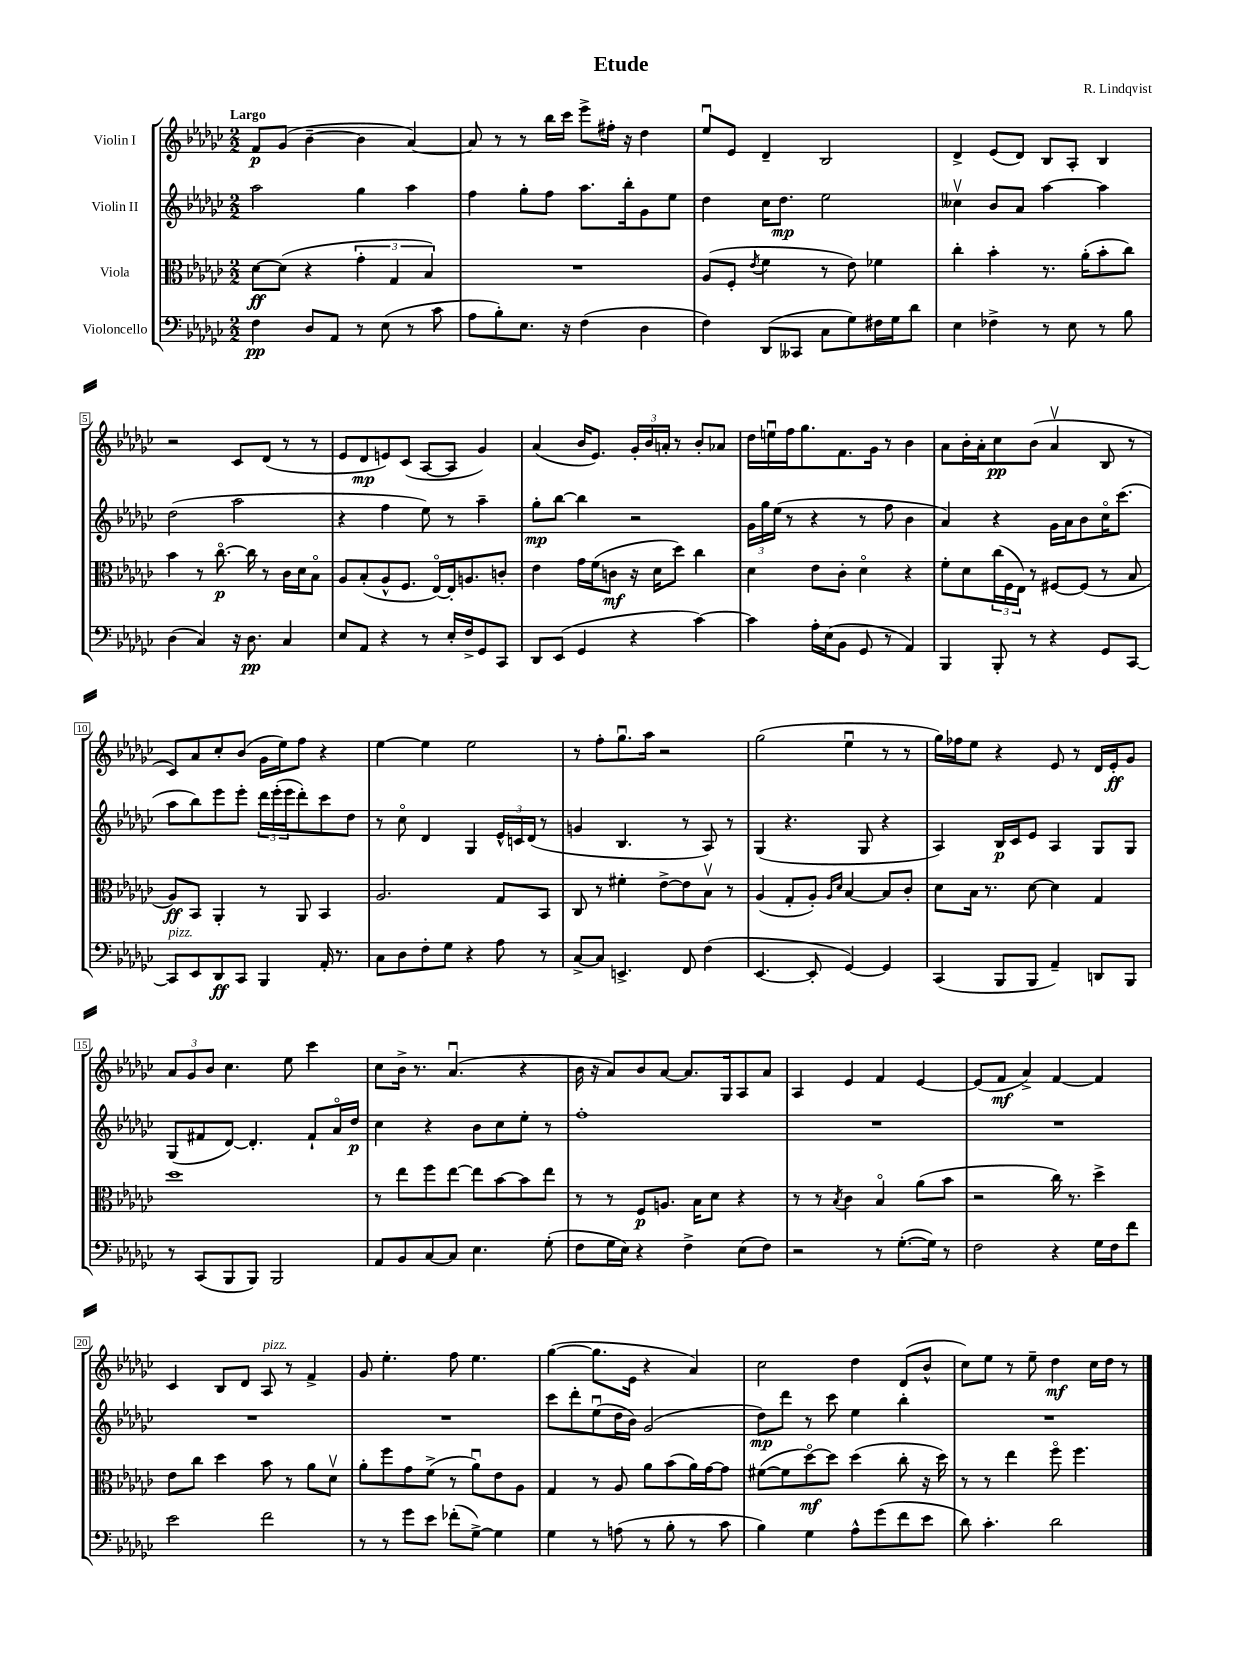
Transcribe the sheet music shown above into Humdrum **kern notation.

**kern	**dynam	**kern	**dynam	**kern	**dynam	**kern	**dynam
*part4	*part4	*part3	*part3	*part2	*part2	*part1	*part1
*staff4	*staff4	*staff3	*staff3	*staff2	*staff2	*staff1	*staff1
*I"Violoncello	*	*I"Viola	*	*I"Violin II	*	*I"Violin I	*
*clefF4	*	*clefC3	*	*clefG2	*	*clefG2	*
*k[b-e-a-d-g-c-]	*	*k[b-e-a-d-g-c-]	*	*k[b-e-a-d-g-c-]	*	*k[b-e-a-d-g-c-]	*
*M2/2	*	*M2/2	*	*M2/2	*	*M2/2	*
=1	=1	=1	=1	=1	=1	=1	=1
!	!	!	!	!	!	!LO:TX:a:B:t=Largo	!
4F\	pp	[8d-\L	ff	2aa-\	.	8f/L	p
.	.	(8d-\J]	.	.	.	(8g-/J	.
8D-/L	.	4r	.	.	.	[4b-~\	.
8AA-/J	.	.	.	.	.	.	.
8r	.	6g-'\	.	4gg-\	.	4b-\]	.
(8E-\	.	.	.	.	.	.	.
.	.	6G-/	.	.	.	.	.
8r	.	.	.	4aa-\	.	[4a-/)	.
.	.	6B-/)	.	.	.	.	.
8c-\	.	.	.	.	.	.	.
=2	=2	=2	=2	=2	=2	=2	=2
8A-\L	.	1r	.	4ff\	.	8a-/]	.
8B-'\)	.	.	.	.	.	8r	.
8.E-\J	.	.	.	8gg-'\L	.	8r	.
.	.	.	.	8ff\J	.	16bb-\LL	.
16r	.	.	.	.	.	16ccc-\JJ	.
(4F\	.	.	.	8.aa-\L	.	8eee-^\L	.
.	.	.	.	.	.	16ff#X'\Jk	.
.	.	.	.	16bb-'\k	.	16r	.
4D-\	.	.	.	8g-\	.	4dd-\	.
.	.	.	.	8ee-\J	.	.	.
=3	=3	=3	=3	=3	=3	=3	=3
4F\)	.	(8A-/L	.	4dd-\	.	8ee-u/L	.
.	.	8F'/J	.	.	.	8e-/J	.
.	.	8qe-/	.	.	.	.	.
(8DD-/L	.	4f\	.	16cc-\KL	.	4d-~/	.
.	.	.	.	8.dd-\J	mp	.	.
8CC--X/J	.	.	.	.	.	.	.
8C-\L	.	8r	.	2ee-\	.	2B-/	.
8G-\)	.	8e-\)	.	.	.	.	.
16F#X\L	.	4f-X\	.	.	.	.	.
16G-\J	.	.	.	.	.	.	.
8d-\J	.	.	.	.	.	.	.
=4	=4	=4	=4	=4	=4	=4	=4
4E-\	.	4cc-'\	.	4cc--Xv\	.	4d-^/	.
4F-X^\	.	4b-'\	.	8b-/L	.	(8e-/L	.
.	.	.	.	8a-/J	.	8d-/J)	.
8r	.	8.r	.	[4aa-\	.	8B-/L	.
8E-\	.	.	.	.	.	8A-'/J	.
.	.	(16a-'\KL	.	.	.	.	.
8r	.	8b-'\	.	4aa-\]	.	4B-/	.
8B-\	.	8cc-\J)	.	.	.	.	.
!!LO:LB:g=z
=5	=5	=5	=5	=5	=5	=5	=5
(4D-\	.	4b-\	.	(2dd-\	.	2r	.
4C-/)	.	8r	.	.	.	.	.
.	.	[8.cc-\	p	.	.	.	.
16r	.	.	.	2aa-\	.	8c-/L	.
8.D-\	pp	16cc-\]	.	.	.	.	.
.	.	8r	.	.	.	(8d-/J	.
4C-/	.	16c-\LL	.	.	.	8r	.
.	.	16d-\J	.	.	.	.	.
.	.	8B-\J	.	.	.	8r	.
=6	=6	=6	=6	=6	=6	=6	=6
8E-/L	.	8A-/L	.	4r	.	8e-/L	.
8AA-/J	.	(8B-'/	.	.	.	8d-/	mp
4r	.	8A-^^/	.	4ff\	.	8en/)	.
.	.	8.F/J	.	.	.	(8c-/J	.
8r	.	.	.	8ee-\)	.	[8A-/L	.
.	.	[16E-/LL)	.	.	.	.	.
16E-'/LL	.	16E-'/J]	.	8r	.	8A-/J]	.
16F^/J	.	8.An/	.	.	.	.	.
8GG-/	.	.	.	4aa-~\	.	4g-/)	.
8CC-/J	.	8cn'/J	.	.	.	.	.
=7	=7	=7	=7	=7	=7	=7	=7
8DD-/L	.	4e-\	.	8gg-'\L	mp	(4a-/	.
(8EE-/J	.	.	.	[8bb-\J	.	.	.
4GG-/	.	16g-\LL	.	4bb-\]	.	16b-/KL	.
.	.	(16f\J	.	.	.	8.e-/J)	.
.	.	8cn\J	mf	.	.	.	.
4r	.	16r	.	2r	.	24g-'/LL	.
.	.	.	.	.	.	24b-/	.
.	.	16d-\KL	.	.	.	.	.
.	.	.	.	.	.	24an'/JJ	.
.	.	8dd-\J)	.	.	.	8r	.
[4c-\)	.	4cc-\	.	.	.	8b-'/L	.
.	.	.	.	.	.	8a-X/J	.
=8	=8	=8	=8	=8	=8	=8	=8
4c-\]	.	4d-\	.	24g-\LL	.	16dd-\LL	.
.	.	.	.	24gg-\	.	.	.
.	.	.	.	.	.	16eenu\	.
.	.	.	.	(24ee-\JJ	.	.	.
.	.	.	.	8r	.	16ff\J	.
.	.	.	.	.	.	8.gg-\	.
16A-'\LL	.	8e-\L	.	4r	.	.	.
(16E-\J	.	.	.	.	.	.	.
8BB-\J	.	8c-'\J	.	.	.	8.f\	.
8GG-/	.	4d-\	.	8r	.	.	.
.	.	.	.	.	.	16g-\Jk	.
8r	.	.	.	8ff\	.	8r	.
4AA-/)	.	4r	.	4b-\	.	4b-\	.
=9	=9	=9	=9	=9	=9	=9	=9
4BBB-/	.	8f'\L	.	4a-/)	.	8a-\L	.
.	.	8d-\	.	.	.	16b-'\L	.
.	.	.	.	.	.	16a-'\J	.
8BBB-'/	.	(24cc-\L	.	4r	.	8cc-\	pp
.	.	24F\	.	.	.	.	.
.	.	24E-\JJ)	.	.	.	.	.
8r	.	8r	.	.	.	(8b-\J	.
4r	.	[8F#X/L	.	16g-\LL	.	4a-v/	.
.	.	.	.	16a-\J	.	.	.
.	.	(8F#/J]	.	8b-\	.	.	.
8GG-/L	.	8r	.	16cc-\K	.	8B-/	.
.	.	.	.	(8.ccc-\J	.	.	.
[8CC-/J	.	8B-/	.	.	.	8r	.
!!LO:LB:g=z
=10	=10	=10	=10	=10	=10	=10	=10
!LO:TX:a:i:t=pizz.	!	!	!	!	!	!	!
8CC-/L]	.	8A-/L)	ff	8aa-\L	.	8c-/L)	.
8EE-/	.	8BB-/J	.	8bb-\)	.	8a-/	.
8DD-/	ff	4AA-'/	.	8eee-\	.	8cc-'/	.
8CC-/J	.	.	.	8eee-'\J	.	(8b-/J	.
4BBB-/	.	8r	.	24ddd-\LL	.	16g-\LL	.
.	.	.	.	(24eee-'\	.	.	.
.	.	.	.	.	.	16ee-\J)	.
.	.	.	.	24eee-\J	.	.	.
.	.	8AA-/	.	8ddd-'\)	.	8ff\J	.
16AA-'/	.	4BB-/	.	8ccc-\	.	4r	.
8.r	.	.	.	.	.	.	.
.	.	.	.	8dd-\J	.	.	.
=11	=11	=11	=11	=11	=11	=11	=11
8C-\L	.	2.A-/	.	8r	.	[4ee-\	.
8D-\	.	.	.	8cc-\	.	.	.
8F'\	.	.	.	4d-/	.	4ee-\]	.
8G-\J	.	.	.	.	.	.	.
4r	.	.	.	4G-/	.	2ee-\	.
8A-\	.	8G-/L	.	24e-^^/LL	.	.	.
.	.	.	.	24cn/	.	.	.
.	.	.	.	(24d-/JJ	.	.	.
8r	.	8BB-/J	.	8r	.	.	.
=12	=12	=12	=12	=12	=12	=12	=12
[8C-^/L	.	8C-/	.	4gn/	.	8r	.
8C-/J]	.	8r	.	.	.	8ff'\L	.
4.EEn^/	.	4f#X'\	.	4.B-/	.	8.gg-u\	.
.	.	.	.	.	.	16aa-\Jk	.
.	.	[8e-^\L	.	.	.	2r	.
8FF/	.	8e-\]	.	8r	.	.	.
(4F\	.	8B-v\J	.	8A-/)	.	.	.
.	.	8r	.	8r	.	.	.
=13	=13	=13	=13	=13	=13	=13	=13
[4.EE-/	.	(4A-/	.	(4G-/	.	(2gg-\	.
.	.	8G-'/L	.	4.r	.	.	.
8EE-'/]	.	8A-'/J)	.	.	.	.	.
.	.	16qqA-/LL	.	.	.	.	.
.	.	16qqd-/JJ	.	.	.	.	.
[4GG-/)	.	[4B-/	.	.	.	4ee-u\	.
.	.	.	.	8G-/	.	.	.
4GG-/]	.	8B-/L]	.	4r	.	8r	.
.	.	8c-'/J	.	.	.	8r	.
=14	=14	=14	=14	=14	=14	=14	=14
(4CC-/	.	8d-\L	.	4A-/)	.	16gg-\LL)	.
.	.	.	.	.	.	16ff-X\J	.
.	.	16B-\Jk	.	.	.	8ee-\J	.
.	.	8.r	.	.	.	.	.
8BBB-/L	.	.	.	16B-/LL	p	4r	.
.	.	.	.	16c-/J	.	.	.
8BBB-/J	.	[8d-\	.	8e-/J	.	.	.
4AA-~/)	.	4d-\]	.	4A-/	.	8e-/	.
.	.	.	.	.	.	8r	.
8DDn/L	.	4G-/	.	8G-/L	.	16d-/LL	.
.	.	.	.	.	.	16e-'/J	ff
8BBB-/J	.	.	.	8G-/J	.	8g-/J	.
!!LO:LB:g=z
=15	=15	=15	=15	=15	=15	=15	=15
8r	.	1dd-	.	(8G-/L	.	12a-/L	.
.	.	.	.	.	.	12g-/	.
(8CC-/L	.	.	.	8f#X/	.	.	.
.	.	.	.	.	.	12b-/J	.
8BBB-/	.	.	.	[8d-/J)	.	4.cc-\	.
8BBB-/J)	.	.	.	4.d-'/]	.	.	.
2BBB-/	.	.	.	.	.	.	.
.	.	.	.	.	.	8ee-\	.
.	.	.	.	8f#`/L	.	4ccc-\	.
.	.	.	.	16a-/L	.	.	.
.	.	.	.	16dd-/JJ	p	.	.
=16	=16	=16	=16	=16	=16	=16	=16
8AA-/L	.	8r	.	4cc-\	.	8cc-\L	.
8BB-/	.	8ee-\L	.	.	.	16b-^\Jk	.
.	.	.	.	.	.	8.r	.
[8C-/	.	8ff\	.	4r	.	.	.
8C-/J]	.	[8ee-\J	.	.	.	(4.a-u/	.
4.E-\	.	8ee-\L]	.	8b-\L	.	.	.
.	.	[8b-\	.	8cc-\	.	.	.
.	.	8b-\]	.	8ee-'\J	.	4r	.
(8G-'\	.	8ee-\J	.	8r	.	.	.
=17	=17	=17	=17	=17	=17	=17	=17
8F\L	.	8r	.	1ff'	.	16b-\	.
.	.	.	.	.	.	16r	.
16G-\L	.	8r	.	.	.	8a-/L)	.
16E-\JJ)	.	.	.	.	.	.	.
4r	.	8F/L	p	.	.	8b-/	.
.	.	8.An/J	.	.	.	[8a-/J	.
4F^\	.	.	.	.	.	8.a-/L]	.
.	.	16B-\KL	.	.	.	.	.
.	.	8d-\J	.	.	.	.	.
.	.	.	.	.	.	16G-/k	.
(8E-\L	.	4r	.	.	.	8A-/	.
8F\J)	.	.	.	.	.	8a-/J	.
=18	=18	=18	=18	=18	=18	=18	=18
2r	.	8r	.	1r	.	4A-/	.
.	.	8r	.	.	.	.	.
.	.	8qB-/	.	.	.	.	.
.	.	4c-\	.	.	.	4e-/	.
8r	.	4B-/	.	.	.	4f/	.
([8.G-'\L	.	.	.	.	.	.	.
.	.	(8a-\L	.	.	.	[4e-/	.
16G-\Jk])	.	.	.	.	.	.	.
8r	.	8b-\J	.	.	.	.	.
=19	=19	=19	=19	=19	=19	=19	=19
2F\	.	2r	.	1r	.	(8e-/L]	.
.	.	.	.	.	.	8f/J	mf
.	.	.	.	.	.	4a-^/)	.
4r	.	16cc-\)	.	.	.	[4f/	.
.	.	8.r	.	.	.	.	.
16G-\LL	.	4dd-^\	.	.	.	4f/]	.
16F\J	.	.	.	.	.	.	.
8f\J	.	.	.	.	.	.	.
!!LO:LB:g=z
=20	=20	=20	=20	=20	=20	=20	=20
2e-\	.	8e-\L	.	1r	.	4c-/	.
.	.	8cc-\J	.	.	.	.	.
.	.	4dd-\	.	.	.	8B-/L	.
.	.	.	.	.	.	8d-/J	.
!	!	!	!	!	!	!LO:TX:a:i:t=pizz.	!
2f\	.	8b-\	.	.	.	8A-/	.
.	.	8r	.	.	.	8r	.
.	.	8a-\L	.	.	.	4f^/	.
.	.	8d-v\J	.	.	.	.	.
=21	=21	=21	=21	=21	=21	=21	=21
8r	.	8a-'\L	.	1r	.	8g-/	.
8r	.	8ff\	.	.	.	4.ee-'\	.
8g-\L	.	8g-\	.	.	.	.	.
8e-\J	.	(8f^\J	.	.	.	.	.
(8f-X'\L	.	8r	.	.	.	8ff\	.
[8G-^\J)	.	8a-u\L)	.	.	.	4.ee-\	.
4G-\]	.	8e-\	.	.	.	.	.
.	.	8A-\J	.	.	.	.	.
=22	=22	=22	=22	=22	=22	=22	=22
4G-\	.	4G-/	.	8ccc-\L	.	([4gg-\	.
.	.	.	.	8ddd-'\	.	.	.
8r	.	8r	.	(8ee-u\	.	8.gg-\L]	.
(8An\	.	8A-/	.	16dd-\L	.	.	.
.	.	.	.	16b-\JJ)	.	16e-\Jk	.
8r	.	8a-\L	.	(2g-/	.	4r	.
8B-'\	.	(8b-\	.	.	.	.	.
8r	.	16a-\L)	.	.	.	4a-/)	.
.	.	[16g-\J	.	.	.	.	.
8c-\	.	8g-\J]	.	.	.	.	.
=23	=23	=23	=23	=23	=23	=23	=23
4B-\)	.	([8f#X\L	.	8dd-\L)	mp	2cc-\	.
.	.	8f#\]	.	8ddd-\J	.	.	.
4G-\	.	[8dd-\)	mf	8r	.	.	.
.	.	8dd-\J]	.	8ccc-\	.	.	.
8A-^^\L	.	(4dd-\	.	4ee-\	.	4dd-\	.
(8g-\	.	.	.	.	.	.	.
8f\	.	8cc-'\	.	4bb-'\	.	(8d-/L	.
8e-\J	.	16r	.	.	.	8b-^^/J	.
.	.	16dd-\)	.	.	.	.	.
=24	=24	=24	=24	=24	=24	=24	=24
8d-\)	.	8r	.	1r	.	8cc-\L)	.
4.c-'\	.	8r	.	.	.	8ee-\J	.
.	.	4ee-\	.	.	.	8r	.
.	.	.	.	.	.	8ee-~\	.
2d-\	.	8ff\	.	.	.	4dd-\	mf
.	.	4.ff\	.	.	.	.	.
.	.	.	.	.	.	16cc-\LL	.
.	.	.	.	.	.	16dd-\JJ	.
.	.	.	.	.	.	8r	.
==	==	==	==	==	==	==	==
*-	*-	*-	*-	*-	*-	*-	*-
